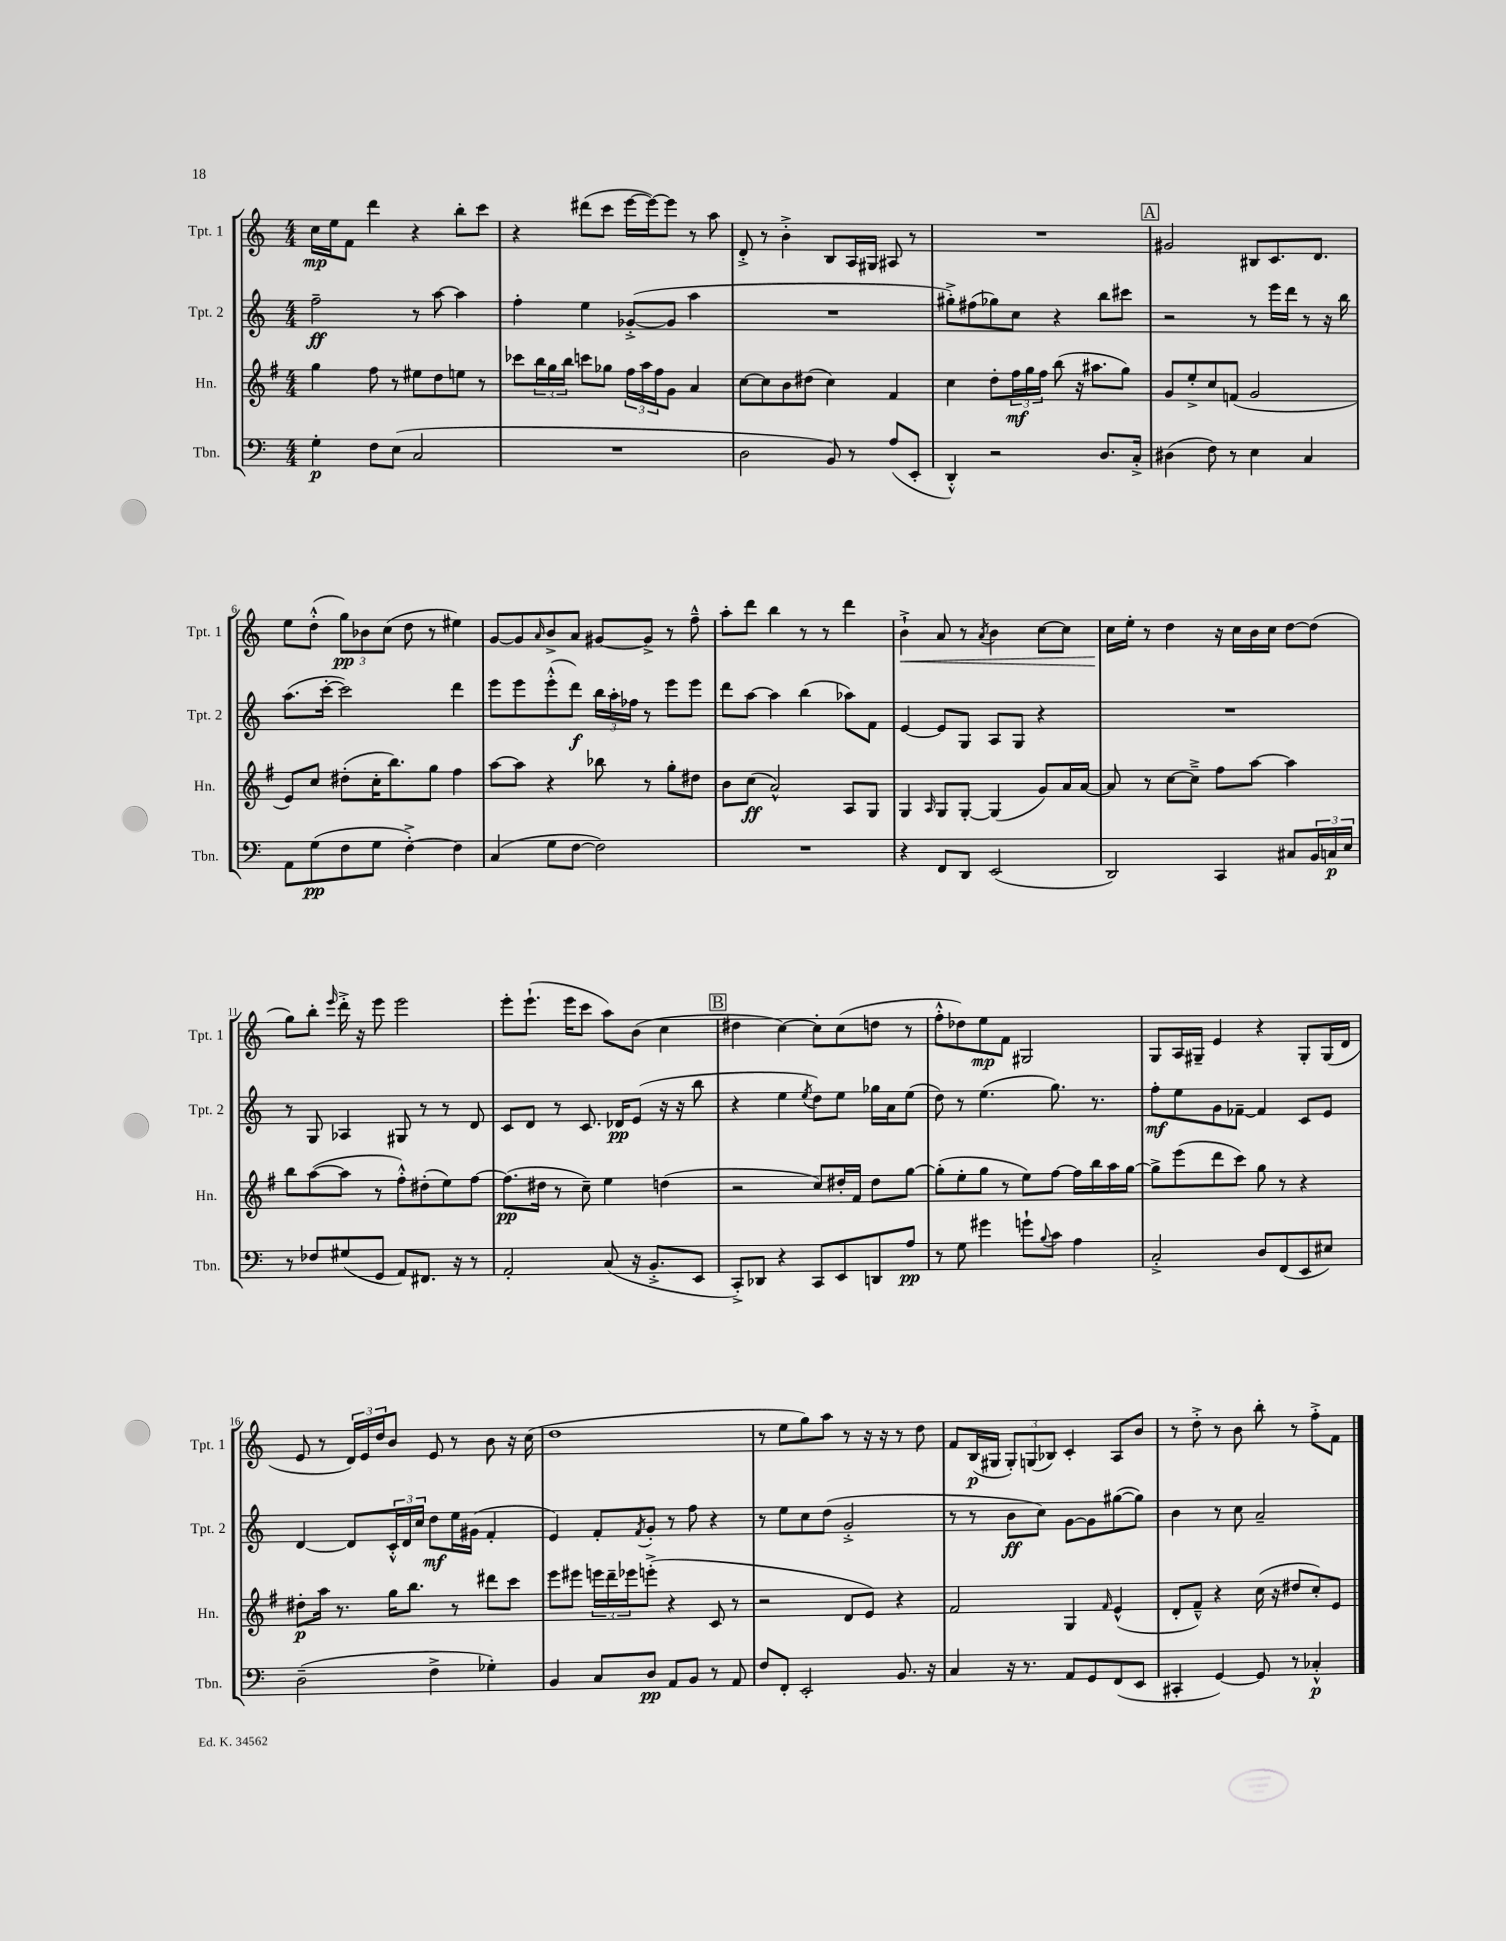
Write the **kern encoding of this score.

**kern	**kern	**kern	**kern
*staff4	*staff3	*staff2	*staff1
*clefF4	*clefG2	*clefG2	*clefG2
*k[]	*k[f#]	*k[]	*k[]
*M4/4	*M4/4	*M4/4	*M4/4
4G'	4gg	2ff~	16cc
.	.	.	16ee
.	.	.	8f
8F	8ff#	.	4ddd
(8E	8r	.	.
2C	8ee#	8r	4r
.	8dd	[8aa	.
.	8ee	4aa]	8bb'
.	8r	.	8ccc
=	=	=	=
1r	8ccc-	4ff'	4r
.	24bb	.	.
.	24gg	.	.
.	24bb	.	.
.	8ccc	4ee	(8ddd#
.	8gg-	.	8ccc
.	24ff#	([8g-'^	[16eee
.	24aa	.	.
.	.	.	16eee_)
.	24ff#	.	.
.	8g	8g-]	8eee]
.	4a	4aa	8r
.	.	.	8aa
=	=	=	=
2D	[8cc	1r	8d'^
.	8cc]	.	8r
.	8b	.	4b'^
.	(8dd#	.	.
8BB)	4cc)	.	8B
8r	.	.	16A
.	.	.	16G#
(8A	4f#	.	8A#
8EE'	.	.	8r
=	=	=	=
4DD'^^)	4cc	8gg#'^)	1r
.	.	(8ff#	.
2r	8dd'	8gg-)	.
.	24ff#	8cc	.
.	24gg	.	.
.	24ff#	.	.
.	(8bb	4r	.
.	16r	.	.
.	8.aa#	.	.
8.D	.	8bb	.
.	8gg)	8ccc#	.
16C'^	.	.	.
=	=	=	=
(4D#	8g	2r	2g#
.	8ee'^	.	.
8F)	8cc	.	.
8r	(8f	.	.
4E	2g	8r	8B#
.	.	16eee	8.c
.	.	16ddd	.
4C	.	8r	.
.	.	.	8.d
.	.	16r	.
.	.	16bb	.
=	=	=	=
8AA	8e)	(8.aa	8ee
(8G	8cc	.	(8dd'^^
.	.	[16ccc'	.
8F	(8dd#'	2ccc])	12gg)
.	.	.	12b-
8G	16cc'	.	.
.	.	.	(12cc
.	8.bb)	.	.
[4F'^)	.	.	8dd
.	8gg	.	8r
4F]	4ff#	4ddd	4ee#)
=	=	=	=
(4C	[8aa	8eee	[8g
.	8aa]	8eee	8g]
.	.	.	16qqa
8G	4r	(8eee'^^	8b^
[8F	.	8ddd)	8a
2F])	8bb-	24bb	[8g#
.	.	24aa'	.
.	.	24ff-	.
.	8r	8r	8g#^]
.	8gg'	8eee	8r
.	8dd#	8eee	8ff~^^
=	=	=	=
1r	8b	8ddd	8aa'
.	(8cc	[8aa	8ddd
.	2a^^)	4aa]	4bb
.	.	(4bb	8r
.	.	.	8r
.	8A	8aa-)	4ddd
.	8G	8f	.
=	=	=	=
4r	4G	[4e	4b`^
.	16qqA	.	.
8FF	8G	8e]	8a
8DD	[8G'	8G	8r
.	.	.	8qa
(2EE	(4G]	8A	4b
.	.	8G	.
.	8g)	4r	[8cc
.	16a	.	8cc]
.	[16a	.	.
=	=	=	=
2DD)	8a]	1r	16cc
.	.	.	16ee'
.	8r	.	8r
.	[8cc	.	4dd
.	8cc~^]	.	.
4CC	8ff#	.	16r
.	.	.	16cc
.	[8aa	.	16b
.	.	.	16cc
8C#	4aa]	.	[8dd
24BB	.	.	(8dd]
24C	.	.	.
24E	.	.	.
=	=	=	=
8r	8bb	8r	8gg)
8F-	([8aa	8G	8bb'
.	.	.	16qqeee
(8G#	8aa]	4A-	16ddd'^
.	.	.	16r
8GG	8r	.	8eee
8AA)	8ff#'^^)	8G#	2eee
8.FF#	(8dd#'	8r	.
.	8ee)	8r	.
16r	.	.	.
8r	[8ff#	8d	.
=	=	=	=
2AA'	(8.ff#]	8c	8eee'
.	.	8d	(8.eee`
.	16dd#	.	.
.	8r	8r	.
.	.	.	16eee
.	8cc~)	8.c	8ccc
(8C	4ee	.	8aa)
.	.	16d-	.
16r	.	(8e	(8b
8.BB'^	.	.	.
.	(4dd	16r	4cc
.	.	16r	.
8EE	.	8bb	.
=	=	=	=
8CC'^)	2r	4r	4dd#
8DD-	.	.	.
4r	.	4ee	[4cc)
.	.	8qee	.
8CC	8cc)	8dd)	8cc']
8EE	16dd#'	8ee	(8cc
.	16f#	.	.
8DD	8dd#	16gg-	8dd
.	.	16a	.
8A	[8gg	(8ee	8r
=	=	=	=
8r	(8gg']	8dd)	8ff'^^
8G	8ee'	8r	8dd-)
4g#	8gg	(4.ee	8ee
.	8r	.	8f
8g`	8ee)	.	2G#
8qqB	.	.	.
8c	[8ff#	8.gg)	.
4A	16ff#]	.	.
.	16bb	8.r	.
.	16aa	.	.
.	[16gg	.	.
=	=	=	=
2C'^	8gg^]	8ff'	8G
.	(8eee	8ee	16A
.	.	.	16G#~
.	8ddd	8g	4e
.	8ccc)	[8f-~	.
8D	8gg	4f-]	4r
(8FF	8r	.	.
8EE	4r	8c	8G#'
8E#)	.	8e	(16G#
.	.	.	16d
=	=	=	=
(2D~	8dd#'	[4d	8e
.	16aa	.	8r
.	8.r	.	.
.	.	8d]	24d)
.	.	.	24e
.	.	.	24dd
.	16gg	24c'^^	8b
.	.	24d	.
.	8.bb	.	.
.	.	24cc	.
4F^	.	8dd	8e
.	8r	16ee	8r
.	.	(16g#	.
4G-')	8ddd#	4f'	8b
.	8ccc	.	16r
.	.	.	(16cc
=	=	=	=
4BB	8eee	4e)	1dd
.	8eee#	.	.
8C	24eee	8f'	.
.	24ddd~	.	.
.	24eee-	.	.
.	.	8qf	.
8D	(8eee'^	8g'	.
8AA	4r	8r	.
8BB	.	8ff	.
8r	8c	4r	.
8AA	8r	.	.
=	=	=	=
8F	2r	8r	8r
8FF'	.	8ee	8ee
2EE'	.	8cc	8gg)
.	.	(8dd	8aa
.	8d	2g'^	8r
.	8e)	.	16r
.	.	.	16r
8.BB	4r	.	8r
.	.	.	8dd
16r	.	.	.
=	=	=	=
4C	2f#	8r	8f
.	.	8r	(16B
.	.	.	16G#
16r	.	8b	12G#')
8.r	.	.	.
.	.	.	(12G
.	.	8cc)	.
.	.	.	12B-)
8AA	4G	[8g	4c'
8GG	.	8g]	.
.	16qqf#	.	.
(8FF	(4e^^	([8gg#	8A
8EE	.	8gg#])	8b
=	=	=	=
4CC#'	8d'	4b	8r
.	8f#~^^)	.	8dd'^
[4GG)	4r	8r	8r
.	.	8cc	8b
8GG]	(16cc	2a~	8bb'
.	16r	.	.
8r	8dd#	.	8r
4C-'^^	8cc')	.	8ff'^
.	8e	.	8f
==	==	==	==
*-	*-	*-	*-
